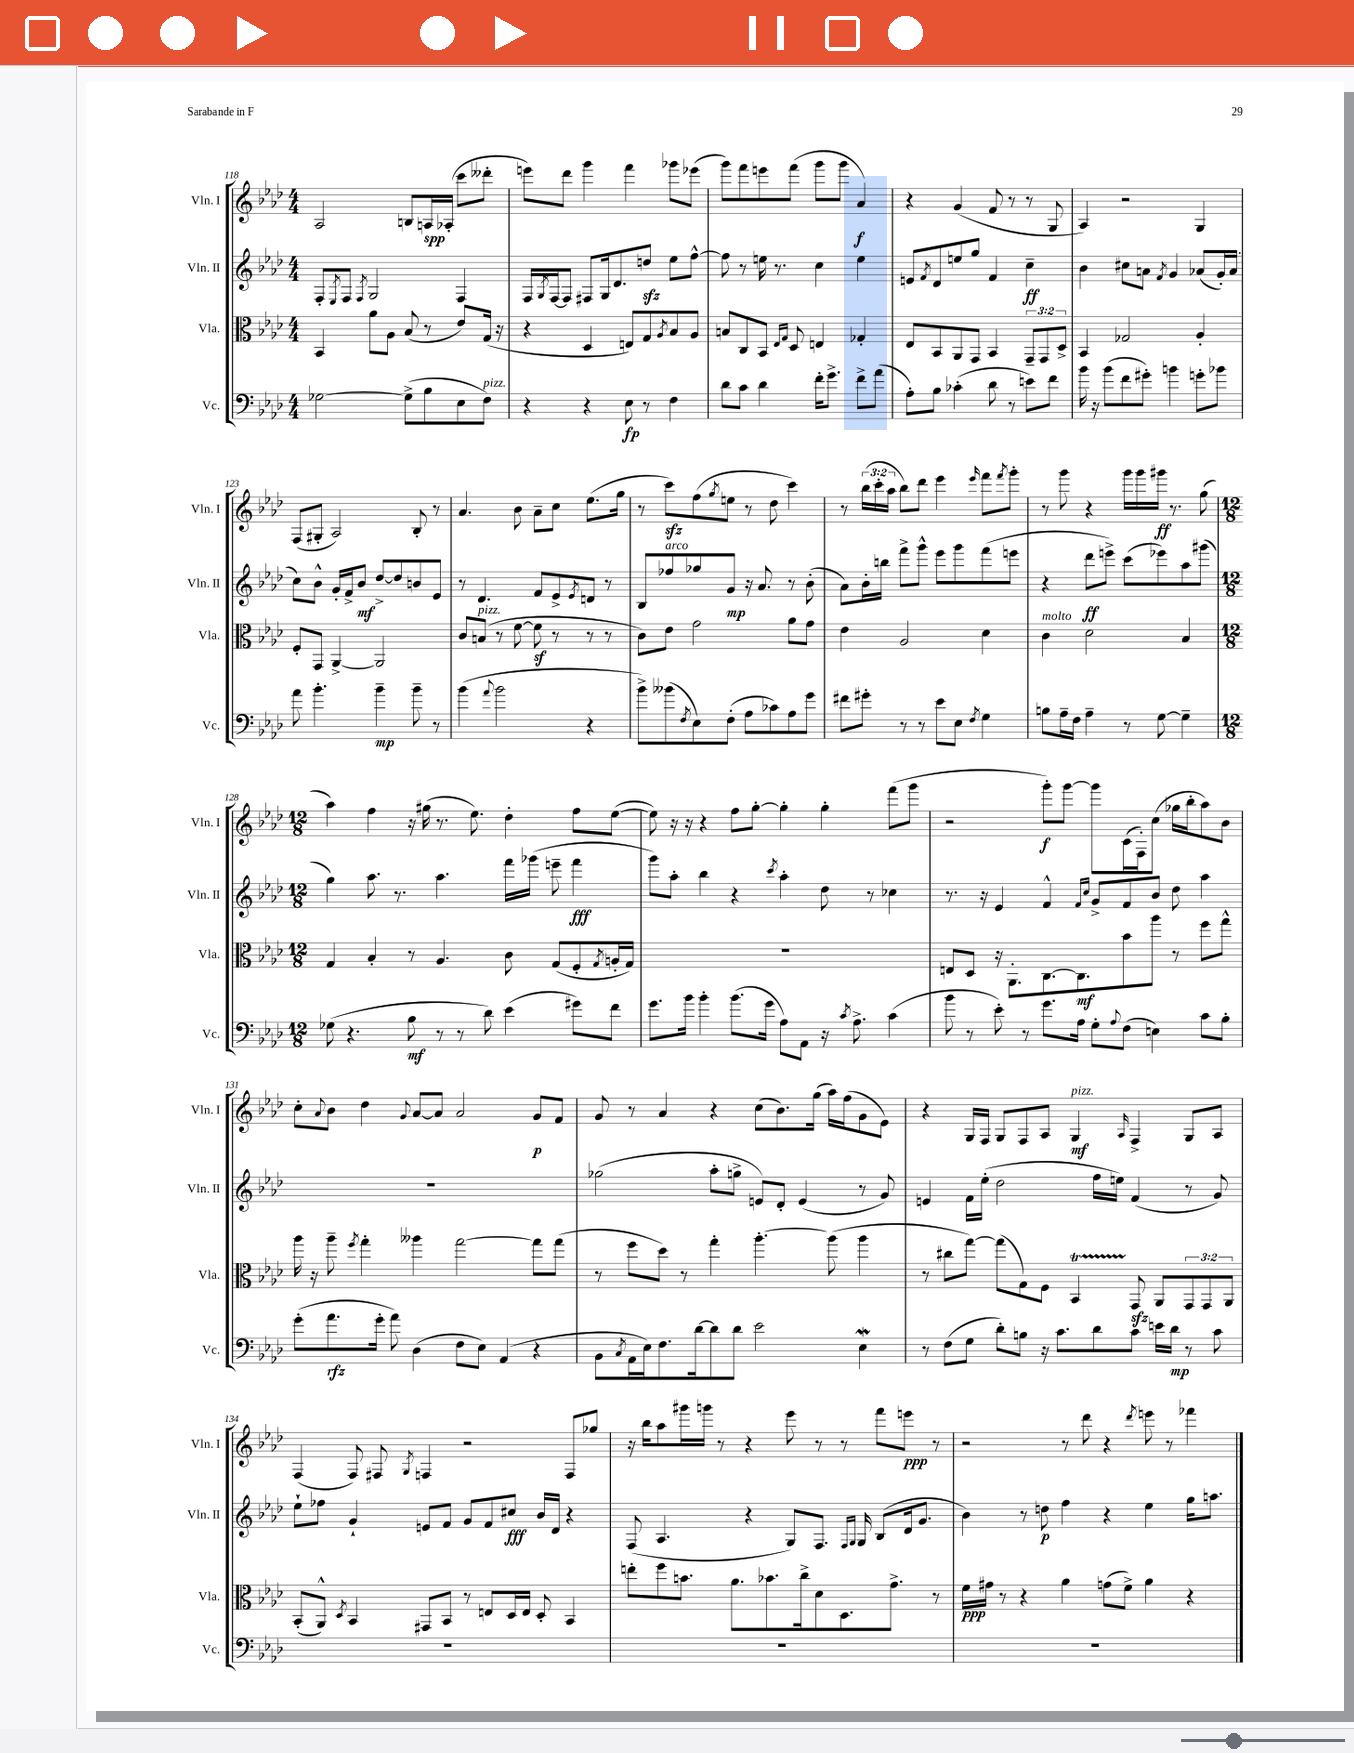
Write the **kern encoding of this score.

**kern	**kern	**kern	**kern
*staff4	*staff3	*staff2	*staff1
*clefF4	*clefC3	*clefG2	*clefG2
*k[b-e-a-d-]	*k[b-e-a-d-]	*k[b-e-a-d-]	*k[b-e-a-d-]
*M4/4	*M4/4	*M4/4	*M4/4
[2G-\	4BB-/	8F'/L	2A-/
.	.	8qE-/	.
.	.	8F/J	.
.	.	8qF/	.
.	8a-\L	2G/	.
.	8A-\J	.	.
(8G-^\]L	(8B-/	.	8B/L
8B-\	8r	.	16A/L
.	.	.	(16A-'/JJ
8E-\	8e-/L)	4F/	8ccc\L
8F\J)	(16G/Jk	.	8ddd--'\J
.	16r	.	.
=	=	=	=
4r	4r	16F/LL	8eee\L)
.	.	8qG/	.
.	.	[16F/J	.
.	.	8F/]J	8ddd-\J
4r	4D-/	8F#/L	4ggg\
.	.	16G/k	.
.	.	8.d-/	.
8E-\	8E/L)	.	4fff\
8r	8G/	8dd/J	.
.	8qA-/	.	.
4F\	8B-/	8ee-\L	8ggg-\L
.	8A-/J	[8ff^^\J	(8eee-\J
=	=	=	=
8d-\L	8B/L	8ff\]	8ggg\L)
8c\J	8C/	8r	8fff\
4d-\	8BB-/J	16ee\	8eee\
.	.	8.r	.
.	16qqE-/LL	.	.
.	16qqG/JJ	.	.
.	8D-/	.	(8fff\J
16f'\LK	4E/	4cc\	8ggg\L
8.g^\J	.	.	.
.	.	.	8ggg\J
8f^\L	4G-'/	4ee\	4a-/)
(8a-\J	.	.	.
=	=	=	=
8A-'\L)	8E-/L	8e/L	4r
.	.	8qf/	.
8B-\J	8BB-/	8d-/	.
(4c-'\	8AA-/	8ee/	(4g/
.	8GG/J	8gg/J	.
8d-\	4BB-/	4f/	8f/
8r	.	.	8r
8e\L)	12GG~/L	4cc~\	8r
.	12GG/	.	.
8f\J	.	.	8G/
.	12D-^/J	.	.
=	=	=	=
16b-\	4BB-/	4b-\	4A-/)
16r	.	.	.
(8b-\L	.	.	.
8f\	2G-/	8cc#\L	2r
8g#'\J)	.	8a\J	.
.	.	8qf/	.
4b\	.	4g/	.
8g'\L	4A-'/	(8a-/L	4G/
8b-\J	.	16g'/L)	.
.	.	(16a-/JJ	.
=	=	=	=
8a-\	8F'/L	8cc\L)	(8F/L
4.b-'\	8GG/J	8b-^^\J	8G#'/J
.	[4AA-^/	16g'/LL	2A-/)
.	.	16f^/J	.
.	.	8b-/J	.
4b-~\	2AA-/]	[8dd-^/L	.
.	.	8dd-/]	.
8b-~\	.	8b/	8B-'/
8r	.	8e-/J	8r
=	=	=	=
(4b-\	8c/L	8r	4.a-/
.	(8B/J	4.d-/	.
8qqa-/	.	.	.
2b-\	8r	.	.
.	[8f\	.	8b-\
.	8f\]	8f/L	8a-~\L
.	8r	8e-^/	8cc\J
.	.	8qe-/	.
4r	8r	8d/J	(8.ee-\L
.	8r	8r	.
.	.	.	16gg\Jk
=	=	=	=
8b-^\L)	8c\L)	8B-/L	8r
(8b--\	8e-\J	8ff-/	8ccc\L)
8qF/	.	.	.
8E-\)	2g\	8gg-/	(8ff\
.	.	.	8qgg/
(8F'\J	.	8g/J	8ee\J
8A-\L	.	16r	8r
.	.	8.a-/	.
8c-\)	.	.	8dd-\
8A-\	8a-\L	8r	4ccc\)
8g\J	8g\J	(8b-'\	.
=	=	=	=
8f#\L	4e-\	8a-\L)	8r
8g#'\J	.	16b-'\L	(24bb-\LL
.	.	.	24ccc'\
.	.	16bb\JJ	.
.	.	.	24aa-\JJ
8r	2A-/	8fff^\L	8bb-\L)
8r	.	8ggg^^\J	8ddd-\J
8e-\L	.	8eee-\L	4eee-\
8E-\J	.	8ggg\	.
8qF/	.	.	16qqeee-/
4G\	4d-\	(8fff\	8fff\L
.	.	.	8qfff/
.	.	8eee\J	8ggg'\J
=	=	=	=
8B\L	4c\	4r	8r
16A-~\L	.	.	8ggg\
16F\JJ	.	.	.
4A-~\	2d-\	8ddd-\L	4r
.	.	8eee^\J)	.
8r	.	(8ccc\L	16ggg\LL
.	.	.	16ggg\
[8G\	.	8eee-\)	16ggg#\JJ
.	.	.	8.r
4G~\]	4B-/	8aa-\	.
.	.	(8ggg#\J	(8gg\
=	=	=	=
*M12/8	*M12/8	*M12/8	*M12/8
(8G-\	4G/	4gg\)	4aa-\)
4.r	.	.	.
.	4B-'/	8.aa-\	4ff\
.	.	8.r	.
8B-\	8r	.	16r
.	.	.	(16gg#\
8r	4.A-/	4.aa-\	8.r
8r	.	.	.
.	.	.	8.ee-\)
8d-\)	.	.	.
(4e-\	8c\	16fff\LL	4dd-'\
.	.	(16ggg-\JJ	.
.	(8G/L	8eee~\	.
8g#\L)	8F'/	4fff\	8ff\L
.	8qG/	.	.
8f\J	16A'/L	.	([8ee-\J
.	16G/JJ)	.	.
=	=	=	=
8.g\L	1.r	8ggg\L)	8ee-\])
.	.	8aa-'\J	16r
16b-\Jk	.	.	16r
4b-'\	.	4bb-\	4r
(8.b-\L	.	4r	8ff\L
.	.	.	[8gg'\J
16g\Jk	.	.	.
.	.	8qccc/	.
8A-\L)	.	4aa-'\	4gg'\]
8AA-\J	.	.	.
16r	.	8dd-\	4gg'\
8qc/	.	.	.
8.A-^\	.	.	.
.	.	8r	.
(4c\	.	4cc-\	(8fff\L
.	.	.	8ggg\J
=	=	=	=
8b-\	8E/L	8.r	2r
8r	8D-/J	.	.
.	.	16r	.
8e-'\)	16r	4e-/	.
.	8.AA-'\L	.	.
8r	.	.	.
8.g\L	[8.C\	4f^^/	8ggg'\L)
.	.	.	[8ggg\J
16A-\Jk	8.C\]	.	.
.	.	16qqf/LL	.
.	.	16qqcc/JJ	.
8G'\L	.	8g^/L	8ggg\]L
8qqA-/	.	.	.
(8F\J	8b-\	8f/	(16c\L
.	.	.	16F'\J)
4E\)	8aa-\J	8b-/J	(8cc\J
.	8r	8dd-\	16gg-\LL
.	.	.	16bb-'\J
8c\L	8ff\L	4aa-\	8aa-\)
8B-'\J	8gg^^\J	.	8b-\J
=	=	=	=
(8g'\L	16aa-\	1.r	8cc'\L
.	16r	.	.
.	.	.	8qqa-/
8.a-\	8aa-~\	.	8b-\J
.	8qff/	.	.
.	4gg'\	.	4dd-\
16g'\Jk	.	.	.
8a-\)	.	.	.
.	.	.	8qqg/
(4D-\	4aa--\	.	[8a-/L
.	.	.	8a-/]J
8F\L	[2gg\	.	2a-/
8E-\J)	.	.	.
(4AA-/	.	.	.
4r	8gg\]L	.	8g/L
.	(8gg\J	.	8f/J
=	=	=	=
8BB-\L	8r	(2gg-\	8g/
8qC/	.	.	.
16AA-\L	8ff\L	.	8r
16E-\J)	.	.	.
8.F\	8dd-\J)	.	4a-/
.	8r	.	.
[16d-\k	.	.	.
8d-\]	4gg'\	8aa-'\L	4r
8d-\J	.	8gg^\J	.
2e-\	[4.aa-'\	8e/L)	(8cc\L
.	.	8d-'/J	8.b-\)
.	.	(4e/	.
.	.	.	(16gg\Jk
.	(8aa-\]	.	16aa-\LL)
.	.	.	(16ff\J
4E-\	4aa-\	8r	8g\
.	.	8g/)	8e-\J)
=	=	=	=
8r	8r	4e/	4r
(8F\L	8cc#\L	.	.
8G\J	[8gg\J)	16f\LL	16G/LL
.	.	(16ee-'\JJ	16F/JJ
8d-'\L)	(8gg\]L	2dd-\	8G/L
8B\J	8G\)	.	8F/
16r	8F\J	.	8A-/J
8.c\L	.	.	.
.	4BB-/	.	4G/
8d-\	.	16ff\LL	.
.	.	16ee\JJ)	.
.	.	.	16qqA-/
8c\J	8GG/	(4f/	4F^/
16e\LL	8AA-/L	.	.
16d-\JJ	.	.	.
8r	12GG/	8r	8G/L
.	12GG/	.	.
8c\	.	8g/)	8A-/J
.	12AA-/J	.	.
=	=	=	=
1.r	(8BB-'/L	8ee-`\L	(4F/
.	8AA-^^/J)	8ff-\J	.
.	8qD-/	.	.
.	4BB-/	4g`/	8F/)
.	.	.	8F#/
.	.	.	8qG/
.	8GG#/L	8e/L	4F/
.	8BB-/J	8f/J	.
.	8r	8g/L	2r
.	8E/L	8f/	.
.	16D-/L	8cc#/J	.
.	16E/JJ	.	.
.	8D-'/	16b-/LL	.
.	.	16d-/JJ	.
.	4BB-/	4r	8F/L
.	.	.	8gg-/J
=	=	=	=
1.r	8ee'\L	(8F/	16r
.	.	.	16bb-\LK
.	8ff\	4.A-/	8aa-\
.	8.b\J	.	16ggg#\L
.	.	.	16ggg\JJ
.	.	.	8r
.	8.a-\L	.	.
.	.	4r	4r
.	8.b-\	.	.
.	.	8G/L)	8eee-\
.	16cc^\k	.	.
.	8d-\	8.F/J	8r
.	8.D-\	.	8r
.	.	16qqF/LL	.
.	.	16qqG/JJ	.
.	.	16G/	.
.	.	(8B-/L	8fff\L
.	8.g^\J	.	.
.	.	16d-/k	8eee\J
.	.	8.g/J	.
.	8r	.	8r
=	=	=	=
1.r	16f\LL	4b-\)	2r
.	16g#\JJ	.	.
.	8r	.	.
.	4r	8r	.
.	.	8dd\	.
.	4a-\	4ff\	8r
.	.	.	8ddd-\
.	(8g\L	4r	4r
.	8f^\J)	.	.
.	.	.	8qddd-/
.	4a-\	4ee-\	8eee\
.	.	.	8r
.	4r	16gg\LK	4fff-\
.	.	8.aa\J	.
==	==	==	==
*-	*-	*-	*-
